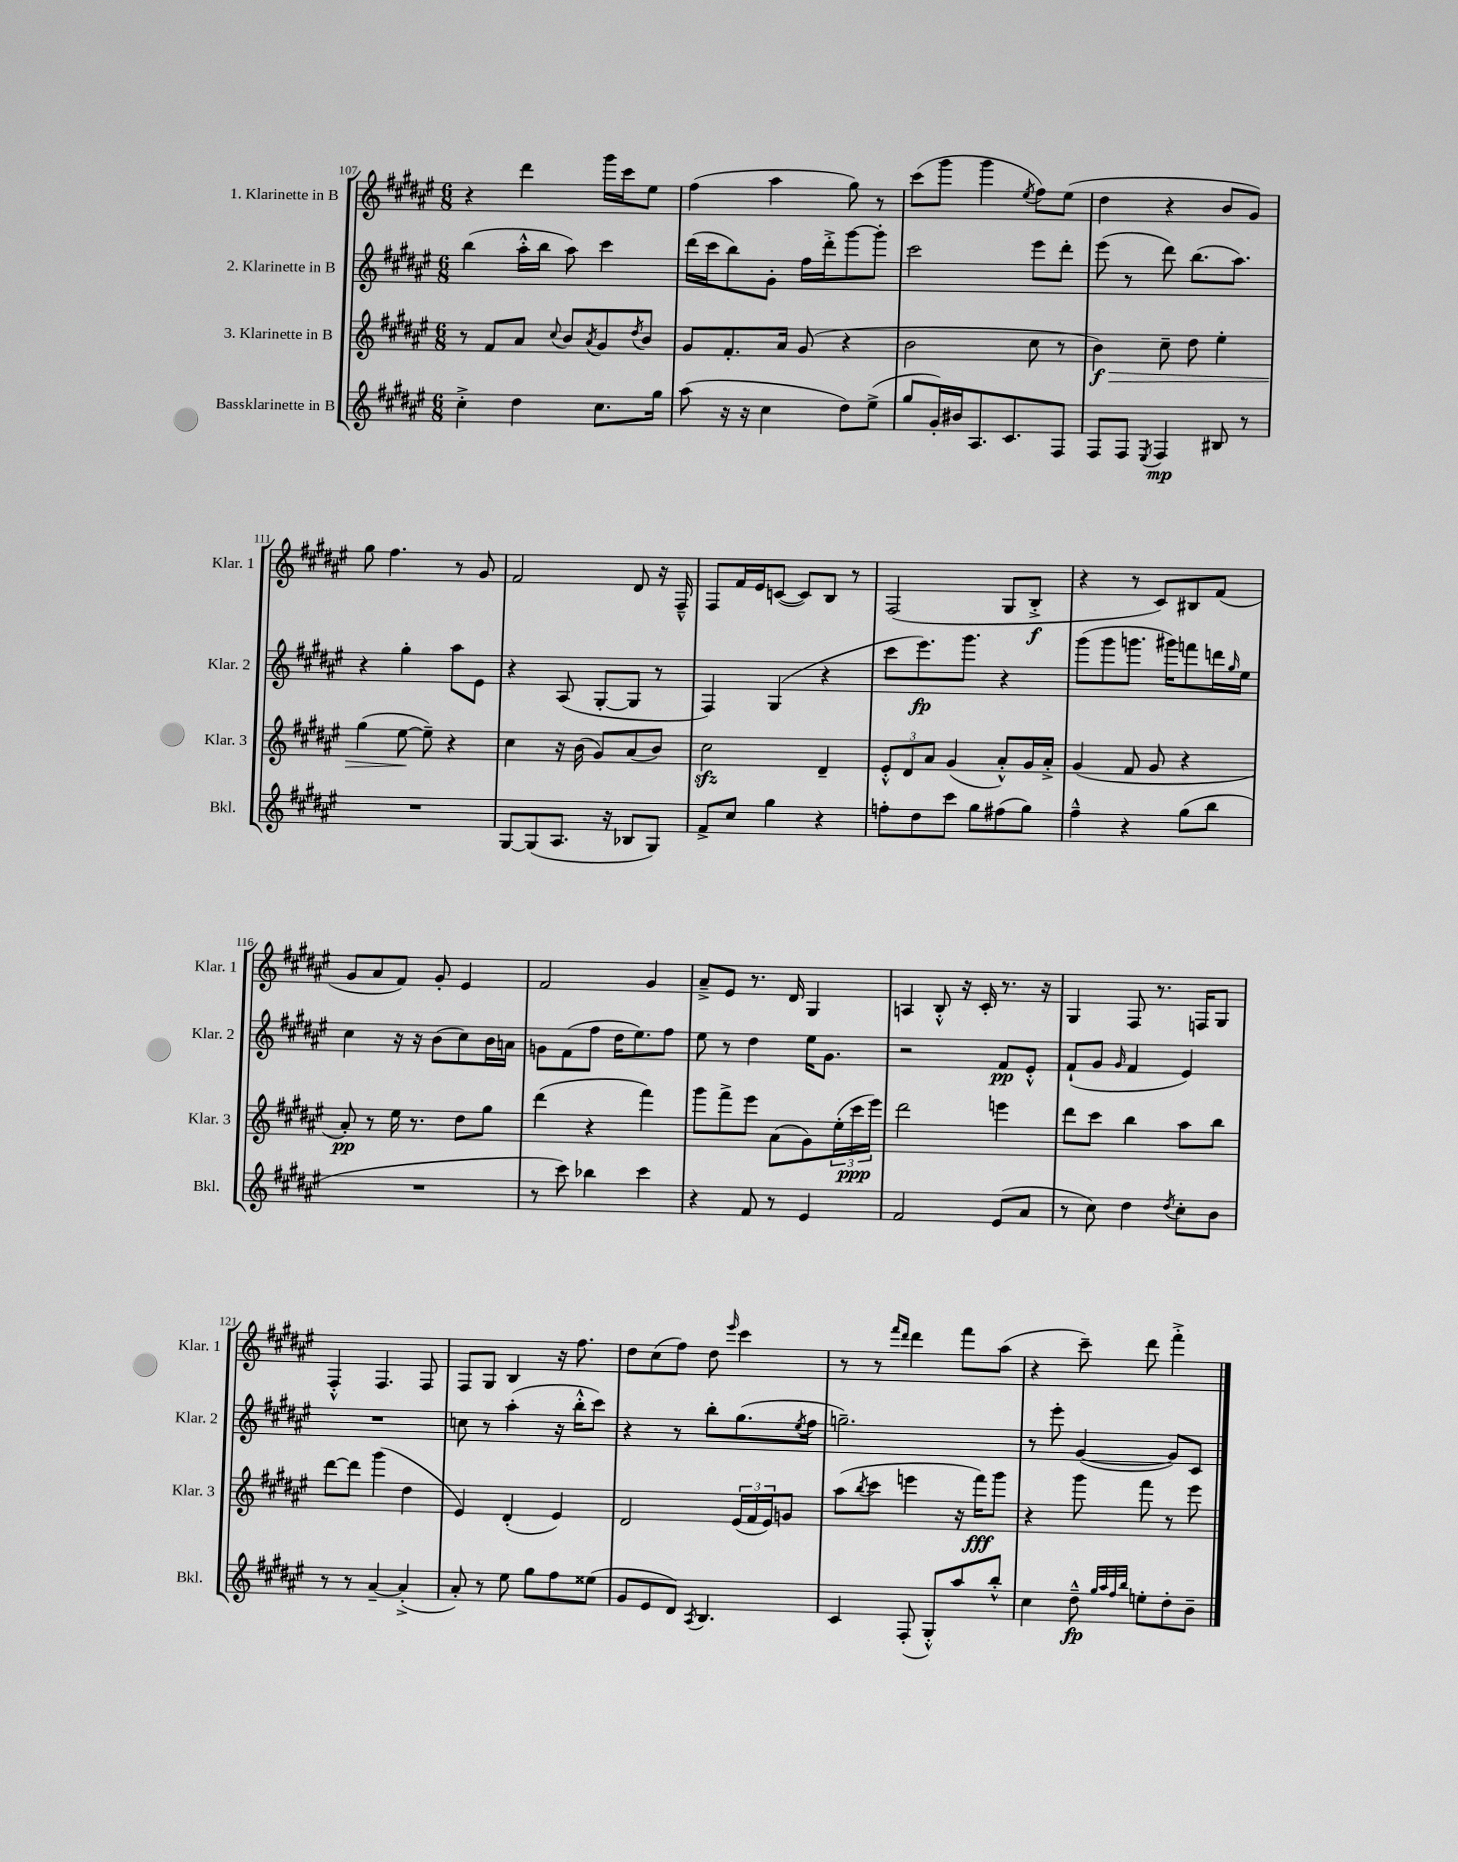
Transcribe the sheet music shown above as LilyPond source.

<<
\new StaffGroup <<
\new Staff = "s0" \with { instrumentName = "1. Klarinette in B" shortInstrumentName = "Klar. 1" } {
    \clef treble \key fis \major \numericTimeSignature \time 6/8
    r4 dis'''4 gis'''16 cis'''16 eis''8 |
    fis''4( ais''4 gis''8) r8 |
    cis'''8( gis'''8 gis'''4 \acciaccatura { eis''8 } fis''8) eis''8( |
    dis''4 r4 b'8 gis'8) |
    gis''8 fis''4. r8 gis'8 |
    fis'2 dis'8 r16 fis16---^ |
    fis8 fis'16 eis'16 c'8~( c'8) b8 r8 |
    fis2( gis8 b8-.->\f |
    r4 r8 cis'8) bis8 fis'8( |
    gis'8 ais'8 fis'8) gis'8-. eis'4 |
    fis'2 gis'4 |
    ais'8---> eis'8 r8. dis'16 gis4 |
    a4 b8-.-^ r16 cis'16-. r8. r16 |
    gis4 fis8 r8. f16 gis8 |
    fis4-.-^ fis4. fis8 |
    fis8 gis8 b4 r16 fis''8. |
    dis''8 cis''8( fis''8) dis''8 \grace { eis'''16 } cis'''4 |
    r8 r8 \grace { fis'''16 dis'''16 } dis'''4 fis'''8 ais''8( |
    r4 cis'''8--) dis'''8 fis'''4-.-> \bar "|." |
}
\new Staff = "s1" \with { instrumentName = "2. Klarinette in B" shortInstrumentName = "Klar. 2" } {
    \clef treble \key fis \major \numericTimeSignature \time 6/8
    b''4( ais''16-.-^ b''16 ais''8) cis'''4 |
    dis'''16( cis'''16 b''8) gis'8-. fis''16 dis'''16-.-> gis'''8~ gis'''8-. |
    cis'''2 eis'''8 dis'''8-. |
    eis'''8( r8 dis'''8) b''8.( ais''8.) |
    r4 gis''4-. ais''8 eis'8 |
    r4 ais8( gis8~-. gis8 r8 |
    fis4) gis4( r4 |
    cis'''8 eis'''8.\fp) gis'''8. r4 |
    gis'''8( gis'''8 g'''8. gis'''16) f'''8 d'''16 \grace { gis''16 } eis''16 |
    cis''4 r16 r16 b'8( cis''8) b'16 a'16 |
    g'8 fis'8( fis''8 dis''16 eis''8.) fis''8 |
    eis''8 r8 dis''4 eis''16 gis'8. |
    r2 fis'8\pp eis'8-.-^ |
    fis'8-!( gis'8 \grace { gis'16 } fis'4 eis'4) |
    R2. |
    c''8 r8 ais''4-.( r16 b''16-.-^ cis'''8) |
    r4 r8 b''8-. gis''8.( \acciaccatura { eis''8 } fis''16 |
    g''2.--) |
    r8 eis'''8-. gis'4~( gis'8) cis'8 \bar "|." |
}
\new Staff = "s2" \with { instrumentName = "3. Klarinette in B" shortInstrumentName = "Klar. 3" } {
    \clef treble \key fis \major \numericTimeSignature \time 6/8
    r8 fis'8 ais'8 \appoggiatura { cis''8 } b'8 \acciaccatura { ais'8 } gis'8 \acciaccatura { dis''8 } b'8 |
    gis'8 fis'8.-. ais'16 gis'8( r4 |
    b'2 cis''8 r8 |
    b'4\f\>) cis''8-- dis''8 eis''4-. |
    gis''4( eis''8~\! eis''8--) r4 |
    cis''4 r16 b'16( gis'8) ais'8( b'8) |
    cis''2\sfz dis'4-- |
    \tuplet 3/2 { eis'8-.-^ dis'8 ais'8 } gis'4( ais'8-.-^) gis'16 ais'16-.-> |
    gis'4( fis'8 gis'8 r4 |
    ais'8-.\pp) r8 eis''16 r8. dis''8 gis''8 |
    dis'''4( r4 fis'''4) |
    gis'''8 fis'''8-> eis'''8 ais'8( gis'8) \tuplet 3/2 { eis''16-.( cis'''16\ppp eis'''16) } |
    dis'''2 e'''4 |
    dis'''8 cis'''8 b''4 ais''8 b''8 |
    dis'''8~ dis'''8 gis'''4( dis''4 |
    eis'4) dis'4-.( eis'4) |
    dis'2 \tuplet 3/2 { eis'16( fis'16 eis'16) } g'8 |
    ais''8( \acciaccatura { b''8 } cis'''8 e'''4 r16 fis'''16\fff) gis'''8 |
    r4 gis'''8 fis'''8 r8 eis'''8 \bar "|." |
}
\new Staff = "s3" \with { instrumentName = "Bassklarinette in B" shortInstrumentName = "Bkl." } {
    \clef treble \key fis \major \numericTimeSignature \time 6/8
    cis''4-.-> dis''4 cis''8. gis''16 |
    ais''8( r16 r16 cis''4 dis''8) eis''8->( |
    gis''8 gis'16-.) bis'16 ais8. cis'8. fis8 |
    fis8 fis8 \acciaccatura { eis8 } fis4\mp bis8 r8 |
    R2. |
    gis8~ gis8( ais8. r16 bes8 gis8) |
    fis'8-> cis''8 gis''4 r4 |
    f''8-. dis''8 cis'''8 gis''8 fis''8( gis''8) |
    fis''4---^ r4 gis''8( b''8 |
    R2. |
    r8 cis'''8) bes''4 cis'''4 |
    r4 fis'8 r8 eis'4 |
    fis'2 eis'8( ais'8 |
    r8 cis''8) dis''4 \acciaccatura { dis''8 } cis''8-. b'8 |
    r8 r8 ais'4~-- ais'4-.->( |
    ais'8-.) r8 eis''8 gis''8 fis''8 eisis''8( |
    gis'8 eis'8 dis'8) \acciaccatura { ais8 } b4. |
    cis'4 fis8-.( gis8-.-^) ais''8 b''8-.-^ |
    cis''4 dis''8---^\fp \grace { gis''32 ais''32 fis''32 b''32 } e''8-. dis''8-. b'8-- \bar "|." |
}
>>
>>
\layout { \context { \Score currentBarNumber = #107 } }
